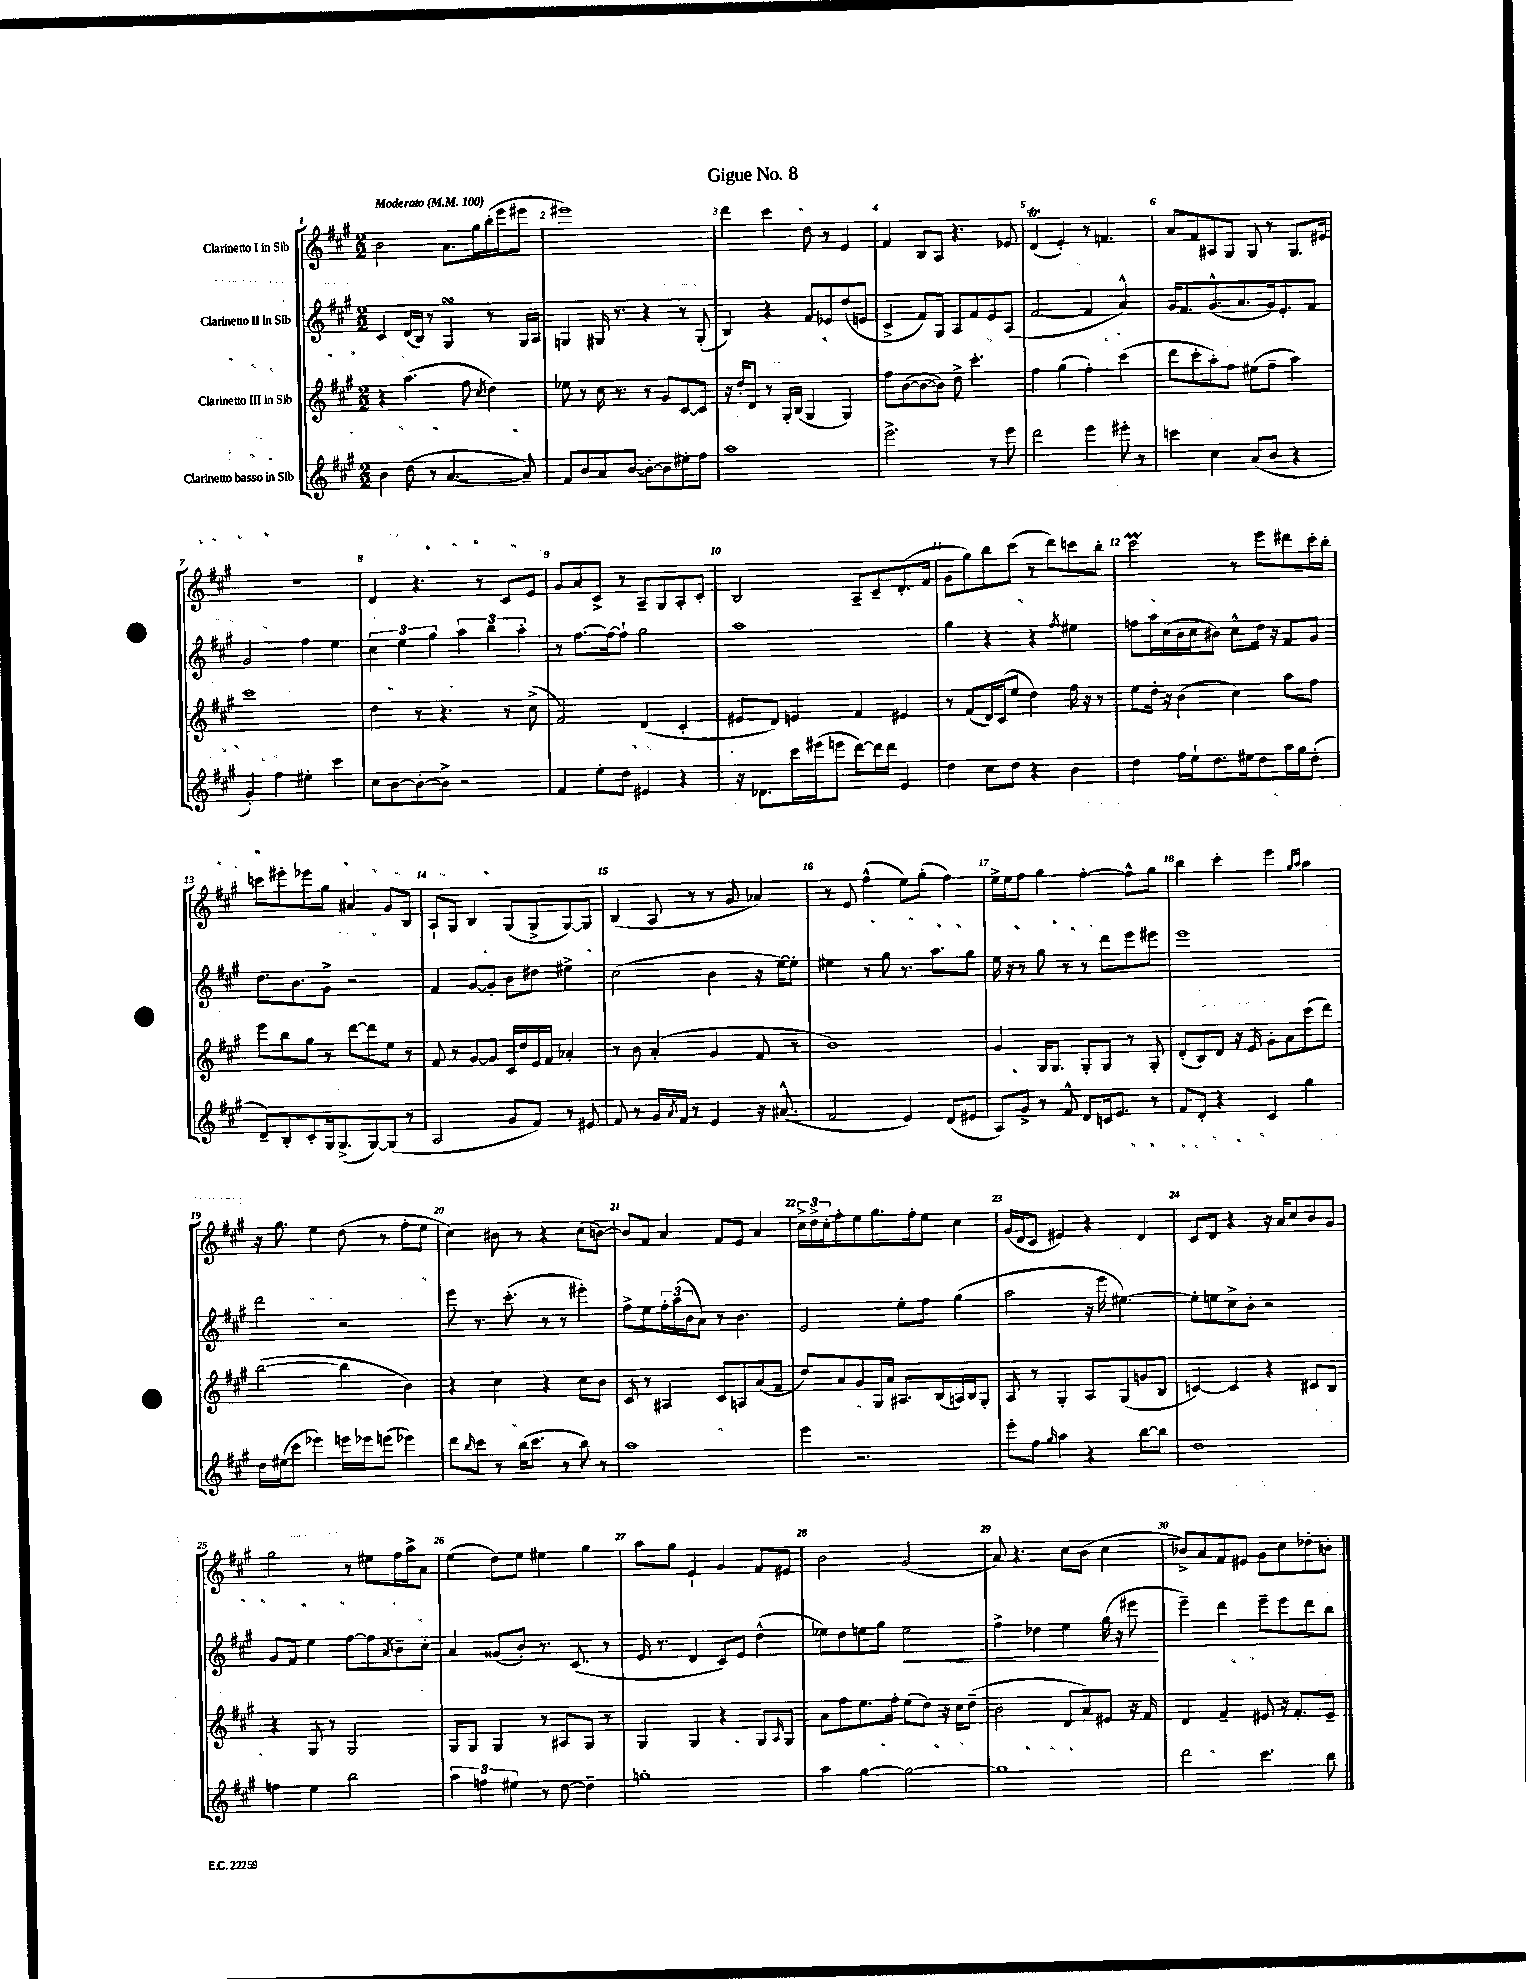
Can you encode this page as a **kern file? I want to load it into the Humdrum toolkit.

**kern	**kern	**kern	**dynam	**kern
*part4	*part3	*part2	*part2	*part1
*staff4	*staff3	*staff2	*staff2	*staff1
*I"Clarinetto basso in Sib	*I"Clarinetto III in Sib	*I"Clarinetto II in Sib	*	*I"Clarinetto I in Sib
*clefG2	*clefG2	*clefG2	*	*clefG2
*k[f#c#g#]	*k[f#c#g#]	*k[f#c#g#]	*	*k[f#c#g#]
*M2/2	*M2/2	*M2/2	*	*M2/2
*MM100	*MM100	*MM100	*	*MM100
=1	=1	=1	=1	=1
!	!	!	!	!LO:TX:a:B:t=Moderato
4b\	4r	4c#/	.	2b\
(8dd\	(4.aa\	(16d/LL	.	.
.	.	16B/JJ)	.	.
8r	.	8r	.	.
[4.a/	.	4G#sSsS/	.	8.a\L
.	8ff#\	.	.	.
.	.	.	.	16gg#\L
.	8qcc#/	.	.	.
.	4dd\)	8r	.	(16bb'\
.	.	.	.	16eee\J
8a~/])	.	16G#/LL	.	8eee#X\J
.	.	16A/JJ	.	.
=2	=2	=2	=2	=2
8f#/L	8ee-X\	4Gn/	.	1eee#X)
8b/	8r	.	.	.
8a/	16cc#\	16G#X/	.	.
.	8.r	8.r	.	.
[8b/J	.	.	.	.
8b'\L_	8r	4r	.	.
8b\]	8g#/L	.	.	.
8ee#X'\	[8c#/	8r	.	.
8ff#\J	8c#/J]	(8G#'/	.	.
=3	=3	=3	=3	=3
1aa	16r	4B/)	.	4ddd\
.	16dd'/KL	.	.	.
.	8d/J	.	.	.
.	8r	4r	.	4ccc#\
.	16G#'/LL	.	.	.
.	(16B/JJ	.	.	.
.	4G#/	8f#/L	.	8dd\
.	.	8e-X/	.	8r
.	4G#/)	(8dd/	.	4e/
.	.	8en/J	.	.
=4	=4	=4	=4	=4
2.eee^\	8ff#\L	4c#^/	.	4f#/
.	([8b\	.	.	.
.	8b\_	8f#/L)	.	8B/L
.	8b\J])	8G#/J	.	8A/J
.	8dd^\	8A/L	.	4.r
.	4.ccc#'\	8f#/	.	.
8r	.	8e/	.	.
8eee\	.	(8A/J	.	8e-X/
=5	=5	=5	=5	=5
2ddd\	4ff#\	[2f#/	.	(4dT/
.	(4gg#\	.	.	4e'/)
4eee\	4ff#'\)	4f#/]	.	8r
.	.	.	.	4.fn/
8eee#X'\	(4ccc#\	4a^^/)	.	.
8r	.	.	.	.
=6	=6	=6	=6	=6
4cccn\	8ddd\L	16g#/KL	.	8a/L
.	.	8.f#/	.	.
.	8ccc#'\	.	.	8f#/
4cc#\	8aa'\)	(8.g#^^/	.	8A#X/
.	8ff#\J	.	.	8G#/J
.	.	8.a/	.	.
(8a/L	(8ee#X\L	.	.	8G#/
8b/J	8ff#~\J	16g#/k)	.	8r
.	.	8.e'/	.	.
4r	4aa\)	.	.	8.G#/L
.	.	8f#/J	.	.
.	.	.	.	16e#X/Jk
!!LO:LB:g=z
=7	=7	=7	=7	=7
4g#'/)	1ccc#	2g#/	.	1r
4ff#\	.	.	.	.
4ee#X'\	.	4ff#\	.	.
4ccc#\	.	4ee\	.	.
=8	=8	=8	=8	=8
8cc#\L	4dd\	6cc#\	.	4d/
[8b\	.	.	.	.
.	.	6ee\	.	.
8b'\_	8r	.	.	4.r
.	.	6gg#\	.	.
8b^\J]	4.r	.	.	.
2r	.	6aa\	.	.
.	.	.	.	8r
.	.	6bb\	.	.
.	8r	.	.	8c#/L
.	.	6aa'\	.	.
.	(8cc#^\	.	.	8e/J
=9	=9	=9	=9	=9
4f#/	2f#/)	8r	.	8g#/L
.	.	[8.ff#\L	.	8a/
8ee'\L	.	.	.	8c#^/J
.	.	16ff#\k_	.	.
8dd\J	.	8ff#`\J]	.	8r
4e#X/	(4d/	2gg#\	.	8A~/L
.	.	.	.	8G#/
4r	4c#'/	.	.	8A'/
.	.	.	.	8c#'/J
=10	=10	=10	=10	=10
16r	8e#X/L	1aa	.	2B/
8.d-X\L	.	.	.	.
.	8d/J)	.	.	.
16ccc#\L	4en/	.	.	.
(16eee#X\J	.	.	.	.
8eeen\J	.	.	.	.
[8ddd\L)	4f#/	.	.	8A~/L
16ddd\L]	.	.	.	8c#~/
16ddd\JJ	.	.	.	.
4e/	4e#X/	.	.	(8.d'/
.	.	.	.	16f#/Jk
=11	=11	=11	=11	=11
4dd\	8r	4gg#\	.	8g#\L
.	(8f#/L	.	.	8gg#\)
8cc#\L	16d/L)	4r	.	8bb\
.	(16c#/J	.	.	.
8dd\J	8ee/J	.	.	(8ccc#\J
4r	4dd\)	4r	.	8r
.	.	.	.	8ddd\L)
.	.	8qff#/	.	.
4b\	16ff#\	4ee#X\	.	8cccn\
.	16r	.	.	.
.	8r	.	.	8bb'\J
=12	=12	=12	=12	=12
4dd\	8ee\L	8ffn\L	.	2ccc#m\
.	16dd'\Jk	16aa\L	.	.
.	16r	(16cc#\	.	.
16ff#\LL	(4b\	16b\	.	.
16ee`\J	.	16cc#\J	.	.
8.dd\	.	8b#X\J)	.	.
.	4cc#\)	8cc#^^\L	.	8r
16ee#X\k	.	.	.	.
8dd\	.	16dd\Jk	.	8eee\L
.	.	16r	.	.
16aa\L	8aa\L	8f#/L	.	8ddd#X\
16gg#\J	.	.	.	.
(8dd'\J	8ff#\J	8g#/J	.	16ccc#'\L
.	.	.	.	16bb'\JJ
!!LO:LB:g=z
=13	=13	=13	=13	=13
8d~/L)	8eee\L	8.dd\L	.	8cccn\L
8B'/	8bb\	.	.	8eee#X'\
.	.	8.b\	.	.
8c#'/	8gg#\J	.	.	8eee-X\
16G#/k	8r	8g#^\J	.	8gg#\J
(8.G#^/	.	.	.	.
.	[8ddd\L	2r	.	4a#X/
[8G#/)	8ddd\]	.	.	.
(8G#/J]	8ee\J	.	.	8g#/L
8r	8r	.	.	8B/J
=14	=14	=14	=14	=14
2A/	8f#/	4f#/	.	8A`/L
.	8r	.	.	8G#/J
.	[8g#/L	[8g#/L	.	4B/
.	8g#/J]	8g#'/J]	.	.
8g#/L	16c#/LL	8b\L	.	(8G#/L
.	16dd/	.	.	.
8f#/J)	16e/	8dd#X\J	.	8G#^/
.	16f#/JJ	.	.	.
8r	4a-X'/	4ee#X^\	.	[8G#/)
8e#X/	.	.	.	8G#/J]
=15	=15	=15	=15	=15
8f#/	8r	(2cc#\	.	(4B/
8r	8b\	.	.	.
16g#/LL	(4a'/	.	.	8A/
8qa/	.	.	.	.
16f#/JJ	.	.	.	.
8r	.	.	.	8r
4e/	4g#/	4b\	.	8r
.	.	.	.	8g#/
16r	8f#/	16r	.	4a-X/)
(8.a#X^^/	.	[16ee\KL)	.	.
.	8r	8ee'\J]	.	.
=16	=16	=16	=16	=16
2f#/	1b)	4ee#X\	.	8r
.	.	.	.	8e/
.	.	8r	.	(4ff#^^\
.	.	8gg#\	.	.
4e/)	.	8.r	.	8ee\L)
.	.	.	.	(8gg#'\J
.	.	8.aa\L	.	.
(8d/L	.	.	.	4ff#\)
8e#X/J	.	8gg#\J	.	.
=17	=17	=17	=17	=17
8A/L)	4g#/	16ee\	.	16ee^\LL
.	.	16r	.	16ee\J
8g#^/J	.	8r	.	8ff#\J
8r	16G#/KL	8gg#\	.	4gg#\
.	8.G#/J	.	.	.
8f#^^/	.	8r	.	.
8d/L	8G#'/L	8r	.	[4ff#'\
16cn/k	8G#/J	8ddd\L	.	.
8.e/J	.	.	.	.
.	8r	8eee\	.	8ff#^^\L]
8r	8G#'/	8eee#X\J	.	8gg#\J
=18	=18	=18	=18	=18
8f#/L	(8d'/L	1eee	.	4bb\
8d'/J	8B/)	.	.	.
4r	8d/J	.	.	4ccc#'\
.	16r	.	.	.
.	16e/	.	.	.
4c#/	8g#'\L	.	.	4eee\
.	8a\	.	.	.
.	.	.	.	16qqgg#/LL
.	.	.	.	16qqaa/JJ
4gg#\	(8ccc#\	.	.	4aa\
.	8ddd\J)	.	.	.
!!LO:LB:g=z
=19	=19	=19	=19	=19
16dd\LL	([2bb\	2ddd\	.	16r
(16ee#X\J	.	.	.	8.gg#\
8ccc#\J	.	.	.	.
4eee-X\)	.	.	.	4ee\
16eeen\LL	4bb\]	2r	.	(8dd\
16eee-X\J	.	.	.	.
(8eeen\J	.	.	.	8r
4eee-X\)	4b\)	.	.	8ff#'\L
.	.	.	.	8ee\J
=20	=20	=20	=20	=20
8ddd\L	4r	8eee\	.	4cc#\)
16qqbb/	.	.	.	.
8ccc#\J	.	8.r	.	.
8r	4cc#\	.	.	8b#X\
.	.	(8.ccc#'\	.	.
(16bb\KL	.	.	.	8r
8.ccc#\J	.	.	.	.
.	4r	8r	.	4r
8r	.	8r	.	.
8bb\)	8cc#\L	4eee#X'\)	.	(8cc#\L
8r	8b\J	.	.	[8bn\J)
=21	=21	=21	=21	=21
1aa	8c#/	8ff#^\L	.	8b/L]
.	8r	8ee\	.	8f#/J
.	4A#X/	24ff#'\L	.	4a/
.	.	(24aa\	.	.
.	.	24b\J	.	.
.	.	8a\J)	.	.
.	8c#/L	8r	.	8f#/L
.	8An/	4.b\	.	8e/J
.	(8a/	.	.	4a/
.	8f#/J	.	.	.
=22	=22	=22	=22	=22
4eee\	8dd/L)	2e/	.	24cc#^\LL
.	.	.	.	24dd^\
.	.	.	.	24cc#'\J
.	8a/	.	.	8ff#'\
2.r	8g#/	.	.	8ee\
.	16G#/L	.	.	8.gg#\
.	16a/JJ	.	.	.
.	8.A#X/L	8ee'\L	.	.
.	.	.	.	16ff#'\k
.	.	8ff#\J	.	8ee\J
.	(16B/L	.	.	.
.	16An/)	(4gg#\	.	4cc#\
.	16B/J	.	.	.
.	8G#'/J	.	.	.
=23	=23	=23	=23	=23
8eee'\L	8A/	2aa\	.	(16g#/LL
.	.	.	.	16d/J
8ff#\J	8r	.	.	8c#/J
16qqgg#/	.	.	.	.
4aa\	4G#'/	.	.	4e#X/)
4r	8A/L	16r	.	4r
.	.	16eee\	.	.
.	(8G#/	[4.ee#X\)	.	.
[8bb\L	8gn/	.	.	4d/
8bb\J]	8B/J	.	.	.
=24	=24	=24	=24	=24
1dd	[4cn/)	8ee#'\L]	.	8c#/L
.	.	8een\	.	8d/J
.	4c/]	8cc#^\	.	4r
.	.	8b'\J	.	.
.	4r	2r	.	16r
.	.	.	.	16a/KL
.	.	.	.	8cc#/
.	8c#X/L	.	.	8b/
.	8B/J	.	.	8g#/J
!!LO:LB:g=z
=25	=25	=25	=25	=25
4ffn\	4r	8g#/L	.	2gg#\
.	.	8f#/J	.	.
4ee\	8G#/	4ee\	.	.
.	8r	.	.	.
2bb\	2G#/	[8ff#\L	.	8r
.	.	8ff#\]	.	8ee#X\L
.	.	8qa/	.	.
.	.	8b~\	.	16ff#\L
.	.	.	.	16aa^\J
.	.	8cc#'\J	.	8a\J
=26	=26	=26	=26	=26
6aa\	8G#/L	4a/	.	(4ee\
.	8G#/J	.	.	.
6ffn\	.	.	.	.
.	4G#/	(8g##X/L	.	8dd\L)
6ee#X\	.	.	.	.
.	.	8b'/J)	.	8ee\J
8r	8r	8.r	.	4ee#X\
[8dd\	8A#X/L	.	.	.
.	.	(8.c#/	.	.
4dd~\]	8G#/J	.	.	4gg#\
.	8r	8r	.	.
=27	=27	=27	=27	=27
1ggn'	4G#/	16e/	.	8aa\L
.	.	8.r	.	.
.	.	.	.	8gg#\J
.	4G#/	4d/	.	4e`/
.	4r	8c#/L)	.	4g#/
.	.	8e/J	.	.
.	8G#/L	(4dd^^\	.	8f#/L
.	16qqA/	.	.	.
.	8G#/J	.	.	8e#X/J
=28	=28	=28	=28	=28
4aa\	8a\L	8ee-X\L)	.	2b\
.	8ff#\	8dd\	.	.
[4gg#\	8.ee\	8een\	.	.
.	.	8gg#\J	.	.
.	16ff#'\Jk	.	.	.
!	!	!	!LO:HP:b	!
2gg#\_	(8ee\L	2ee\	<	(2g#/
.	8dd\J)	.	.	.
.	16r	.	.	.
.	16cc#\KL	.	.	.
.	(8dd~\J	.	.	.
=29	=29	=29	=29	=29
1gg#]	2b\	4ff#^\	.	8a/)
.	.	.	.	4.r
.	.	4dd-X\	.	.
.	8d/L	4ee\	.	8cc#\L
.	8a/)	.	.	(8b\J
.	8e#X/J	(16gg#\	.	4cc#\
.	.	16r	.	.
.	16r	8eee#X\	.	.
.	16f#/	.	.	.
.	.	.	[	.
=30	=30	=30	=30	=30
2ddd\	4d/	4eee~\)	.	8b-X^/L)
.	.	.	.	8a/
.	4f#~/	4ddd\	.	8f#/
.	.	.	.	8e#X/J
4.ccc#\	8e#X/	8eee~\L	.	8g#\L
.	16r	8eee\	.	8cc#\
.	8.f#'/L	.	.	.
.	.	8ddd\	.	8dd-X'\
8bb\	8e#~/J	8bb\J	.	8bn'\J
==	==	==	==	==
*-	*-	*-	*-	*-
